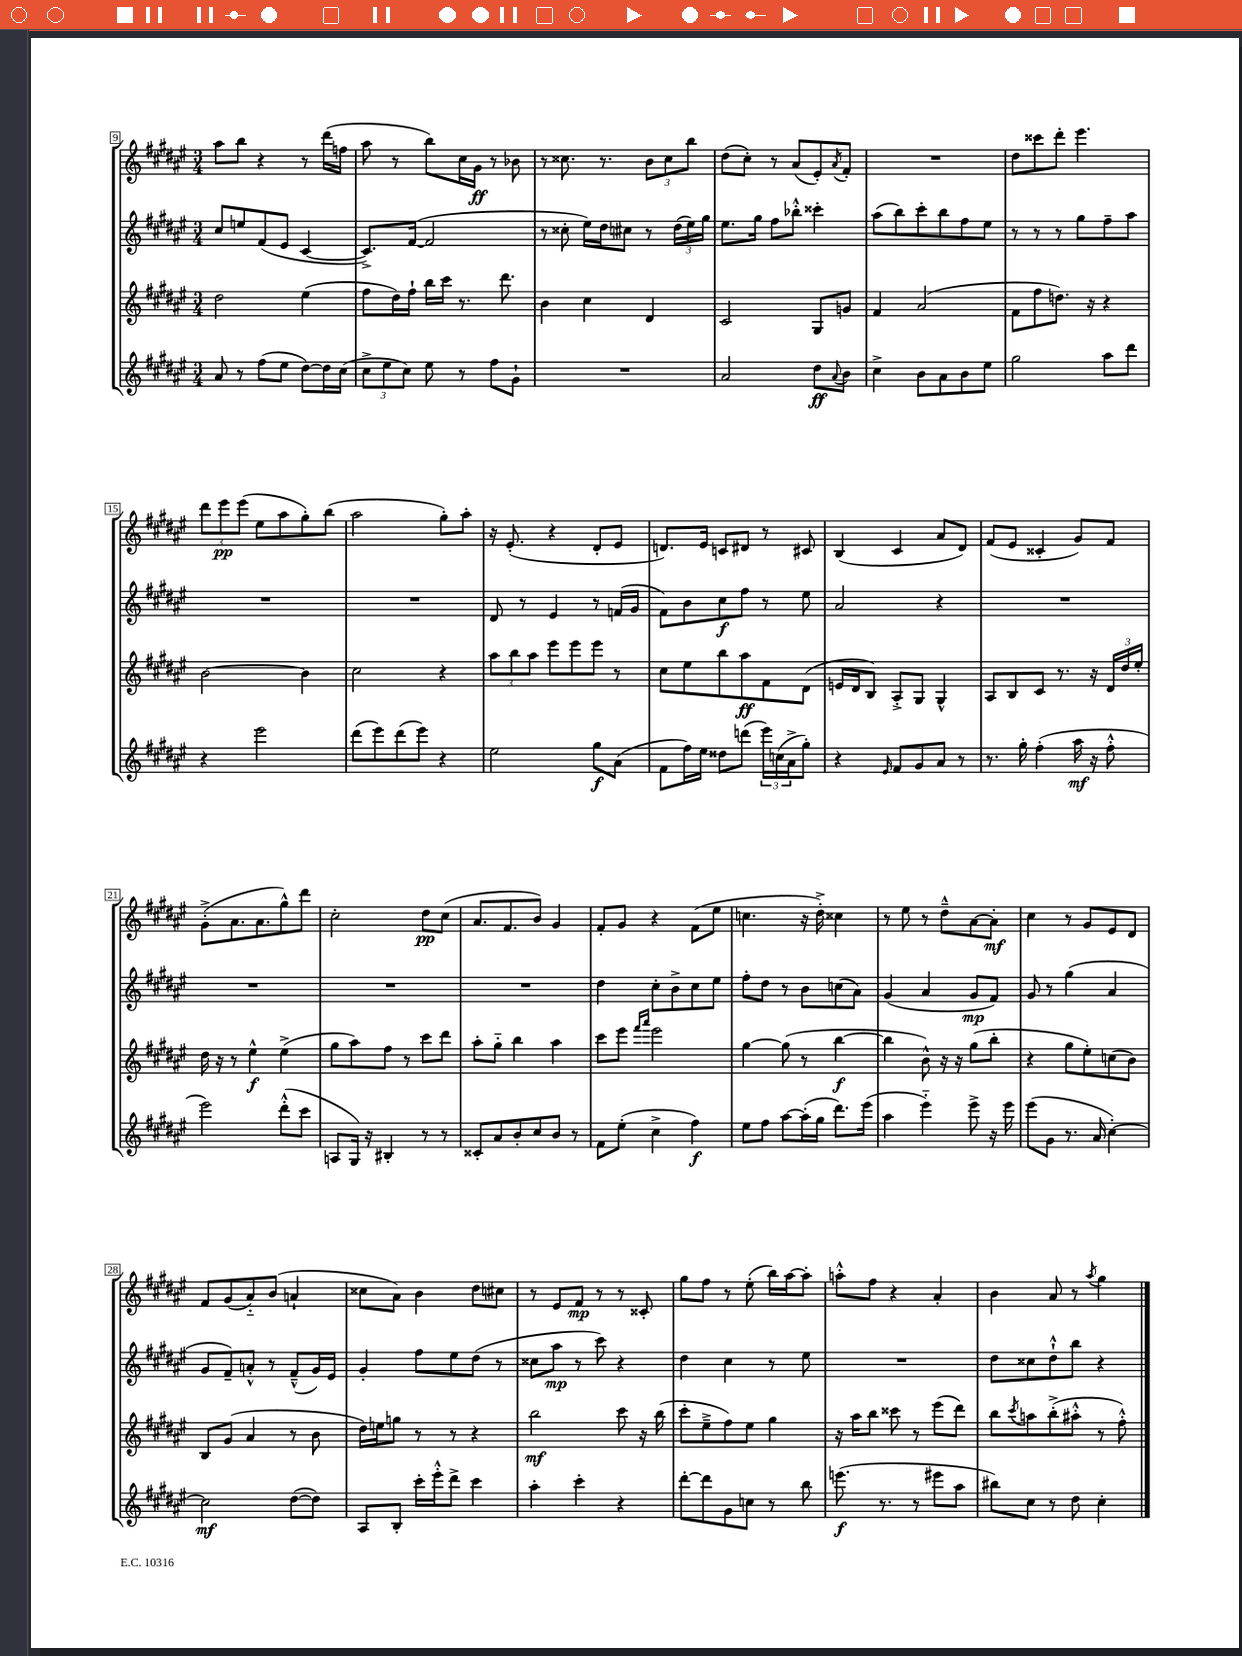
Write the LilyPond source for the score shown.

<<
\new StaffGroup <<
\new Staff = "s0" {
    \clef treble \key fis \major \numericTimeSignature \time 3/4
    ais''8 b''8 r4 r8 dis'''16( f''16 |
    ais''8 r8 b''8) cis''16 gis'16\ff r8 bes'8 |
    r8 cisis''8. r8. \tuplet 3/2 { b'8 cisis''8 b''8 } |
    dis''8( cis''8-.) r8 ais'8( eis'8-.) \acciaccatura { ais'8 } fis'8-. |
    R2. |
    dis''8 cisis'''8 dis'''8-. eis'''4. |
    \tuplet 3/2 { dis'''8 eis'''8\pp eis'''8( } eis''8 ais''8 gis''8-.) b''8( |
    ais''2 gis''8-.) ais''8-. |
    r16 eis'8.-.( r4 dis'8-. eis'8 |
    d'8.) eis'16 c'8 dis'8 r8 cis'8 |
    b4( cis'4 ais'8 dis'8) |
    fis'8( eis'8 cisis'4-. gis'8) fis'8 |
    gis'8-.->( ais'8. ais'8. gis''8-^) dis'''8 |
    cis''2-. dis''8\pp cis''8( |
    ais'8. fis'8. b'8) gis'4 |
    fis'8-. gis'8 r4 fis'8( eis''8 |
    c''4. r16 dis''16-.->) cisis''4 |
    r8 eis''8 r8 dis''8---^ ais'8~ ais'8-.\mf |
    cis''4 r8 gis'8 eis'8 dis'8 |
    fis'8 gis'8( ais'8-_) b'8( a'4-! |
    cisis''8 ais'8) b'4 dis''8 cis''8 |
    r8 eis'8 fis'8\mp r8 r8 cisis'8-. |
    gis''8 fis''8 r8 eis''8-.( b''16) ais''16~ ais''8-. |
    a''8-.-^ fis''8 r4 ais'4-. |
    b'4 ais'8 r8 \acciaccatura { ais''8 } gis''4 \bar "|." |
}
\new Staff = "s1" {
    \clef treble \key fis \major \numericTimeSignature \time 3/4
    cis''8 e''8 fis'8( eis'8 cis'4~ |
    cis'8.->) fis'16~( fis'2 |
    r8 cisis''8-. eis''16) dis''16 cis''8 r8 \tuplet 3/2 { dis''16( eis''16) gis''16 } |
    eis''8. gis''16 fis''8 bes''8-.-^ cisis'''4-. |
    ais''8( b''8) cis'''8-. b''8 fis''8 eis''8 |
    r8 r8 r8 gis''8 fis''8-- ais''8 |
    R2. |
    R2. |
    dis'8 r8 eis'4 r8 f'16( gis'16 |
    fis'8) b'8 cis''8\f fis''8 r8 eis''8 |
    ais'2 r4 |
    R2. |
    R2. |
    R2. |
    R2. |
    dis''4 cis''8-. b'8-> cis''8 eis''8 |
    fis''8-. dis''8 r8 b'8 c''8( ais'8) |
    gis'4( ais'4 gis'8\mp fis'8) |
    gis'8 r8 gis''4( ais'4 |
    gis'8 fis'8--) a'8-.-^ r8 fis'8---^( gis'16) eis'16 |
    gis'4-. fis''8 eis''8 dis''8( r8 |
    cisis''8 ais''8\mp r8 cis'''8) r4 |
    dis''4 cis''4 r8 eis''8 |
    R2. |
    dis''8 cisis''8 dis''8-!-^ b''8 r4 \bar "|." |
}
\new Staff = "s2" {
    \clef treble \key fis \major \numericTimeSignature \time 3/4
    dis''2 eis''4( |
    fis''8 dis''16) fis''16-! b''16 cis'''16 r8. dis'''8. |
    b'4 cis''4 dis'4 |
    cis'2 gis8 g'8 |
    fis'4 ais'2( |
    fis'8 fis''8 d''8.) r16 r4 |
    b'2~ b'4 |
    cis''2 r4 |
    \tuplet 3/2 { ais''8 b''8 ais''8 } eis'''8 eis'''8 eis'''8 r8 |
    cis''8 eis''8 b''8 ais''8\ff fis'8 dis'8( |
    e'16 dis'16 b8) ais8-.-> gis8 gis4-^ |
    ais8 b8 cis'8 r8. r16 \tuplet 3/2 { dis'16 dis''16 eis''16-. } |
    dis''16 r16 r8 eis''4-^\f eis''4->( |
    gis''8 ais''8) fis''8 r8 cis'''8 dis'''8 |
    ais''8-. gis''8-_ b''4 ais''4 |
    cis'''8 eis'''8 \grace { fis'''16 ais'''16 } eis'''2 |
    gis''4~ gis''8( r8 b''4~\f |
    b''4 b'8-^) r16 r16 gis''8( b''8-. |
    r4 gis''8 eis''8-.) c''8( b'8) |
    b8 gis'8( ais'4 r8 b'8 |
    dis''16) e''16 g''8 r8 r8 r4 |
    b''2\mf cis'''8 r16 b''16( |
    cis'''8-. eis''8---> fis''8) eis''8 gis''4 |
    r16 ais''16 b''8 cisis'''8 r8 eis'''8( dis'''8) |
    b''8 \acciaccatura { cis'''8 } a''8 b''8-.->( ais''8-.-^ r8 fis''8-.-^) \bar "|." |
}
\new Staff = "s3" {
    \clef treble \key fis \major \numericTimeSignature \time 3/4
    ais'8 r8 fis''8( eis''8 dis''8~) dis''16 cis''16( |
    \tuplet 3/2 { cis''8-> eis''8 cis''8) } eis''8 r8 fis''8 gis'8-! |
    R2. |
    ais'2 dis''8\ff \appoggiatura { ais'8 } b'8 |
    cis''4-> b'8 ais'8 b'8 eis''8 |
    gis''2 ais''8 dis'''8 |
    r4 eis'''2 |
    dis'''8( eis'''8) dis'''8( eis'''8) r4 |
    eis''2 gis''8\f ais'8( |
    fis'8 fis''16) eis''16 disis''8 d'''8( \tuplet 3/2 { eis'''16) c''16( ais'16-> } gis''8-.) |
    r4 \grace { eis'16 } fis'8 gis'8 ais'8 r8 |
    r8. gis''16-. fis''4-.( ais''16\mf r16 fis''8-.-^ |
    eis'''2) dis'''8-.-^( cis'''8 |
    a8 gis16) r16 bis4-. r8 r8 |
    cisis'8-. ais'8 b'8-. cis''8 b'8 r8 |
    fis'8 eis''8-.( cis''4-> fis''4\f) |
    eis''8 fis''8 ais''8~ ais''16-.( gis''16 dis'''8.) eis'''16( |
    ais''4 eis'''4-_) eis'''8-> r16 eis'''16 |
    eis'''8( gis'8 r8. ais'16 cis''4~-.) |
    cis''2\mf dis''8~( dis''8) |
    ais8 b8-. cis'''16-. eis'''16-.-^ dis'''8-> cis'''4 |
    ais''4-. cis'''4-. r4 |
    dis'''8~-. dis'''8 gis'8 c''8 r8 b''8 |
    e'''8.\f( r8. r8 eis'''8 ais''8 |
    bis''8) cis''8 r8 dis''8 cis''4-. \bar "|." |
}
>>
>>
\layout { \context { \Score currentBarNumber = #9 \override BarNumber.stencil = #(make-stencil-boxer 0.1 0.3 ly:text-interface::print) } }
